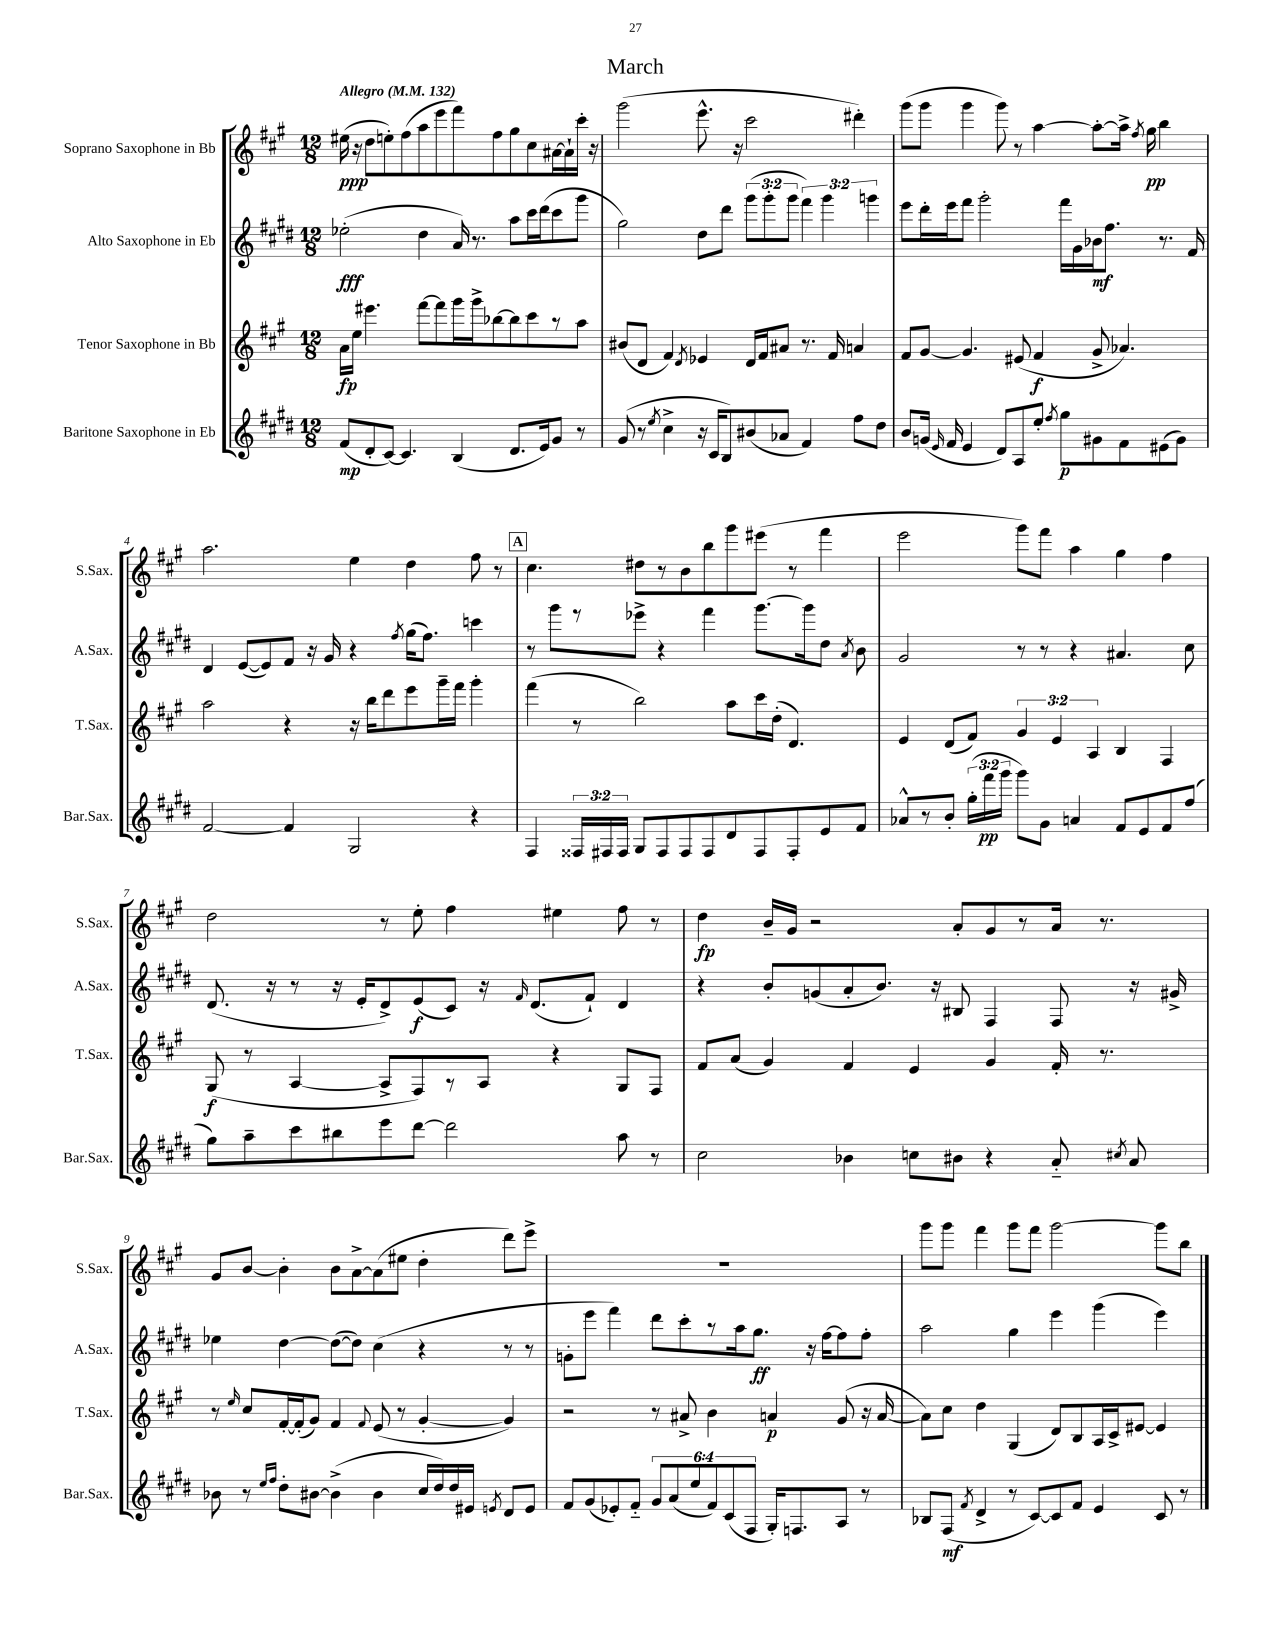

**kern	**kern	**kern	**kern
*staff4	*staff3	*staff2	*staff1
*clefG2	*clefG2	*clefG2	*clefG2
*k[f#c#g#d#]	*k[f#c#g#]	*k[f#c#g#d#]	*k[f#c#g#]
*M12/8	*M12/8	*M12/8	*M12/8
*MM132	*MM132	*MM132	*MM132
(8f#	16a	(2ee-'	(16ee#
.	16ee	.	16r
8d#'	4.eee#	.	8dd
[8c#)	.	.	8ee')
4.c#]	.	.	(8ff#
.	[8fff#	4dd#	8aa
.	8fff#]	.	8eee
(4B	16ggg#	16a)	8fff#)
.	16ggg#^	8.r	.
.	[8bb-	.	8ff#
8.d#	8bb-]	8aa	8gg#
.	8ccc#	16ccc#	8cc#
16e)	.	(16ddd#	.
8g#	8r	8ccc#	[16a#
.	.	.	16a#`]
8r	8aa	8ggg#	16ccc#'
.	.	.	16r
=	=	=	=
(8g#	(8b#	2gg#)	(2ggg#
8r	8d	.	.
8qee	.	.	.
4cc#^	4f#)	.	.
.	8qd	.	.
16r	4e-	8dd#	8.eee^^
16c#	.	.	.
8B)	.	8ddd#	.
.	.	.	16r
(8b#	16d	(12ggg#	2ccc#
.	16f#	.	.
.	.	12ggg#'	.
8a-	8a#	.	.
.	.	12ggg#	.
4f#)	8.r	6fff#)	.
.	.	6ggg#	.
.	16f#	.	.
8ff#	4a	.	4ddd#')
.	.	6ggg	.
8dd#	.	.	.
=	=	=	=
8b	8f#	8eee	(8ggg#
(16g	[8g#	16ddd#'	8ggg#
16qqe	.	.	.
16f#	.	16eee	.
4e	4.g#]	8fff#	4ggg#
.	.	2ggg#'	.
8d#)	.	.	8ggg#)
8A	(8e#	.	8r
8ee'	4f#	.	[4aa
8qff#	.	.	.
8gg#	.	16fff#	.
.	.	16g#	.
8g#	8g#^	16b-	8aa'_
.	.	8.ff#	.
8f#	4.a-)	.	16aa^]
.	.	.	8qff#
.	.	.	16gg#
(8e#	.	8.r	4bb
8g#)	.	.	.
.	.	16f#	.
=	=	=	=
[2f#	2aa	4d#	2.aa
.	.	([8e	.
.	.	8e])	.
4f#]	4r	8f#	.
.	.	16r	.
.	.	16g#	.
2G#	16r	4r	4ee
.	16bb	.	.
.	8ddd	.	.
.	.	8qff#	.
.	8eee	(16gg#	4dd
.	.	8.ff#)	.
.	16ggg#~	.	.
.	16fff#	.	.
4r	4ggg#'	4ccc	8ff#
.	.	.	8r
=	=	=	=
4F#	(4fff#	8r	4.cc#
.	.	8ggg#	.
24F##	8r	8r	.
24F#	.	.	.
24F#	.	.	.
8G#	2bb)	8eee-^	8dd#
8F#	.	4r	8r
8F#	.	.	8b
8F#	.	4fff#	8bb
8d#	8aa	.	8ggg#
8F#	16ccc#	[8.ggg#	(8eee#
.	(16dd'	.	.
8F#'	4.d)	.	8r
.	.	16ggg#]	.
8e	.	8dd#	4fff#
.	.	8qa	.
8f#	.	8b	.
=	=	=	=
8a-^^	4e	2g#	2eee
8r	.	.	.
8b'	(8d	.	.
(24gg#'	8f#)	.	.
24fff#	.	.	.
24ggg#	.	.	.
8ggg#)	6g#	8r	8ggg#)
8g#	.	8r	8fff#
.	6e	.	.
4a	.	4r	4aa
.	6A	.	.
8f#	4B	4.a#	4gg#
8e	.	.	.
8f#	4F#	.	4ff#
(8ff#	.	8cc#	.
=	=	=	=
8gg#)	(8G#	(8.d#	2dd
8aa~	8r	.	.
.	.	16r	.
8ccc#	[4A	8r	.
8bb#	.	16r	.
.	.	16e'	.
8eee	8A^]	8d#^)	8r
[8ddd#	8F#)	(8e	8ee'
2ddd#]	8r	8c#)	4ff#
.	8A	16r	.
.	.	16qqf#	.
.	.	(8.d#	.
.	4r	.	4ee#
.	.	8f#`)	.
8aa	8G#	4d#	8ff#
8r	8F#	.	8r
=	=	=	=
2cc#	8f#	4r	4dd
.	(8a	.	.
.	4g#)	8b'	16b~
.	.	.	16g#
.	.	(8g	2r
4b-	4f#	8a'	.
.	.	8.b)	.
8cc	4e	.	.
.	.	16r	.
8b#	.	8B#	8a'
4r	4g#	4F#	8g#
.	.	.	8r
8a'~	16f#'	8F#	16a
.	8.r	.	8.r
8qcc#	.	.	.
8a	.	16r	.
.	.	16g#^	.
=	=	=	=
8b-	8r	4ee-	8g#
.	16qqee	.	.
8r	8cc#	.	[8b
16qqee	.	.	.
16qqff#	.	.	.
8dd#'	[16f#'	[4dd#	4b']
.	(16f#']	.	.
[8b#	8g#)	.	.
(4b#^]	4f#	(8dd#_	8b
.	.	8dd#])	[8a^
.	8qqf#	.	.
4b#	(8e	(4cc#	(8a]
.	8r	.	8ee#
16cc#	[4g#'	4r	4dd'
16dd#)	.	.	.
16dd#	.	.	.
16e#	.	.	.
8qe	.	.	.
8d#	4g#])	8r	8ddd)
8e	.	8r	8eee^
=	=	=	=
8f#	2r	8g'	1.r
(8g#	.	8eee	.
8e-')	.	4fff#)	.
8f#'~	.	.	.
12g#	8r	8ddd#	.
(12a	.	.	.
.	8a#^	8ccc#'	.
12ee	.	.	.
12f#)	4b	8r	.
(12c#	.	.	.
.	.	16aa	.
12F#	.	.	.
.	.	8.gg#	.
16G#')	4a	.	.
8.F	.	.	.
.	.	16r	.
.	.	[16ff#	.
8A	(8g#	8ff#]	.
8r	16r	8ff#'	.
.	[16a	.	.
=	=	=	=
8B-	8a])	2aa	8ggg#
(8F#	8cc#	.	8ggg#
8qf#	.	.	.
4d#^	4dd	.	4fff#
8r	(4G#	4gg#	8ggg#
[8c#)	.	.	8fff#
8c#]	8d)	4eee	[2ggg#
8f#	8B	.	.
4e	16A	(4ggg#	.
.	16c#^	.	.
.	[8e#	.	.
8c#	4e#]	4eee)	8ggg#]
8r	.	.	8bb
==	==	==	==
*-	*-	*-	*-
